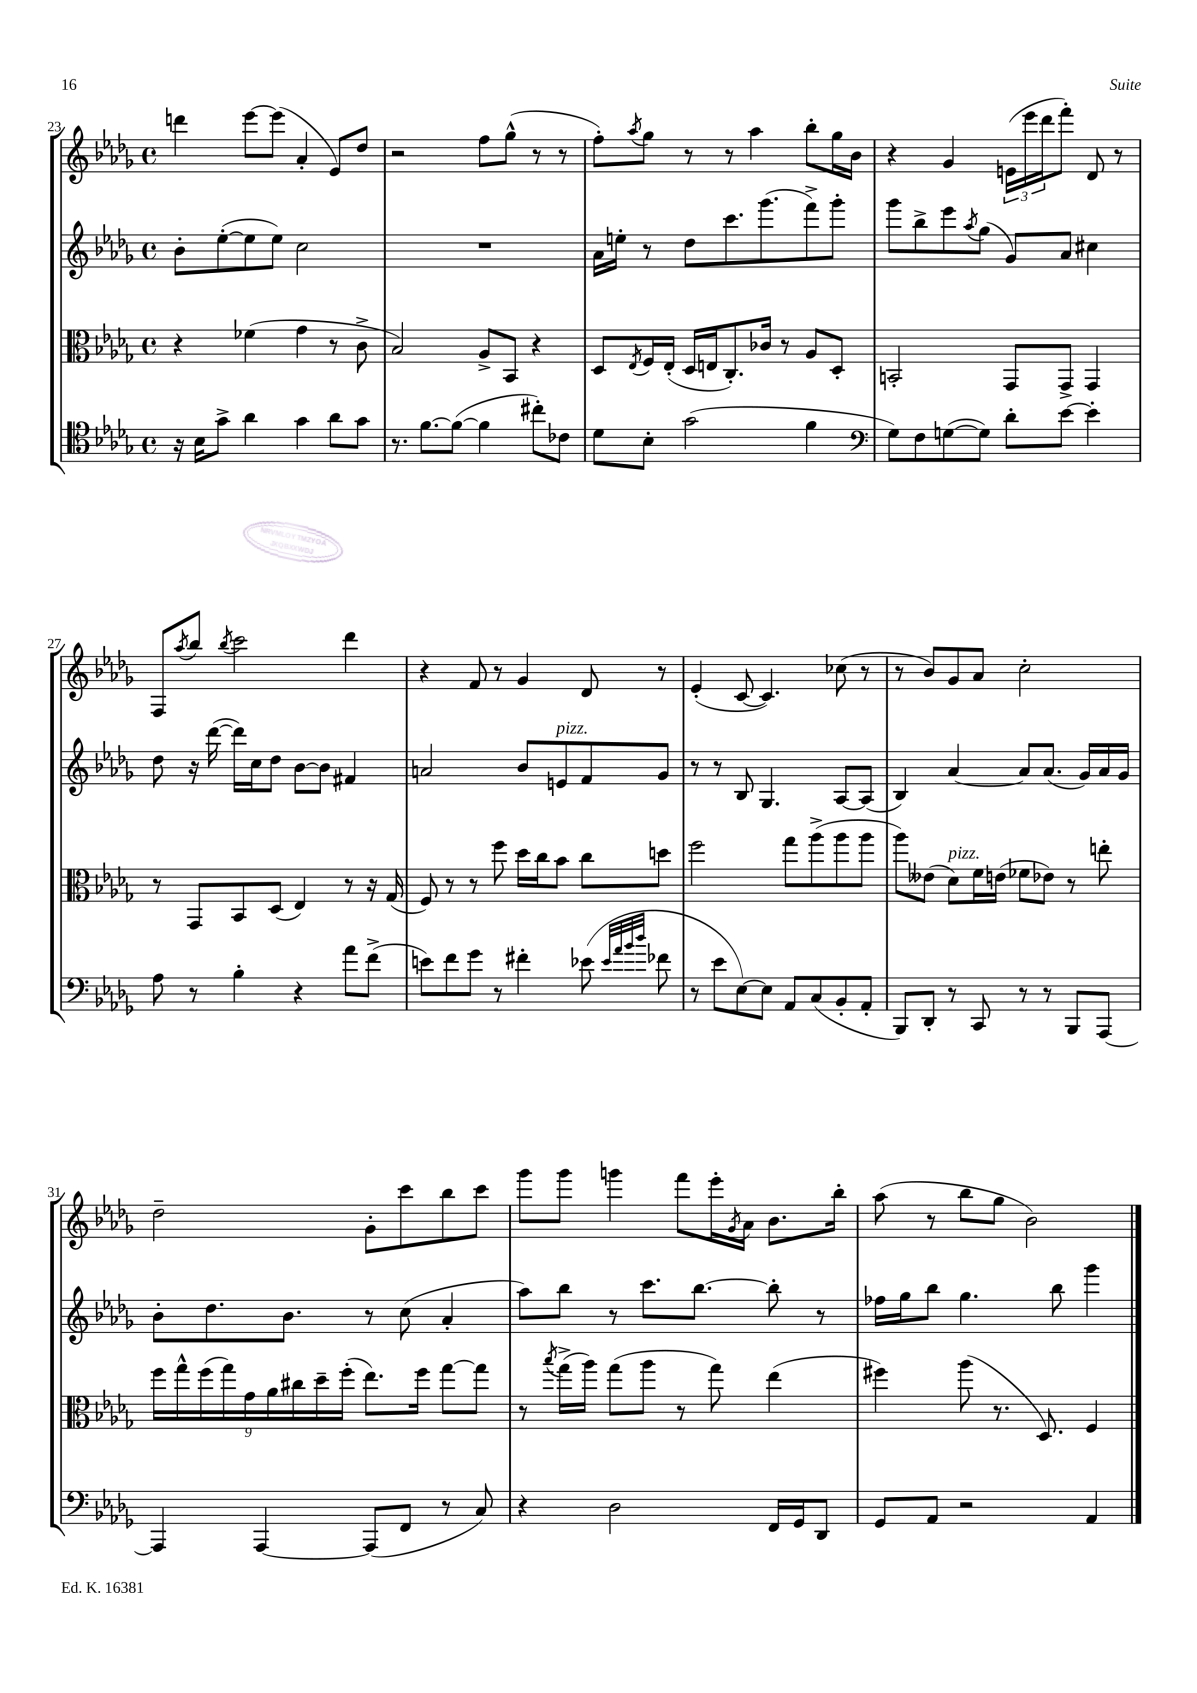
<<
\new StaffGroup <<
\new Staff = "s0" {
    \clef treble \key des \major \defaultTimeSignature \time 4/4
    d'''4 ees'''8~ ees'''8( aes'4-. ees'8) des''8 |
    r2 f''8 ges''8-^( r8 r8 |
    f''8-.) \acciaccatura { aes''8 } ges''8 r8 r8 aes''4 bes''8-. ges''16 bes'16 |
    r4 ges'4 \tuplet 3/2 { e'16( ees'''16 des'''16 } f'''8-.) des'8 r8 |
    f8 \acciaccatura { aes''8 } bes''8 \acciaccatura { bes''8 } c'''2 des'''4 |
    r4 f'8 r8 ges'4 des'8 r8 |
    ees'4-.( c'8~ c'4.) ces''8( r8 |
    r8 bes'8) ges'8 aes'8 c''2-. |
    des''2-- ges'8-. c'''8 bes''8 c'''8 |
    ges'''8 ges'''8 g'''4 f'''8 ees'''16-. \acciaccatura { ges'8 } aes'16 bes'8. bes''16-. |
    aes''8( r8 bes''8 ges''8 bes'2) \bar "|." |
}
\new Staff = "s1" {
    \clef treble \key des \major \defaultTimeSignature \time 4/4
    bes'8-. ees''8~-.( ees''8 ees''8) c''2 |
    R1 |
    aes'16 e''16-. r8 des''8 c'''8. ges'''8.( f'''8->) ges'''8-. |
    ges'''8 bes''8-> ees'''8 \acciaccatura { aes''8 } ges''8( ges'8) aes'8 cis''4 |
    des''8 r16 des'''16~( des'''16) c''16 des''8 bes'8~ bes'8 fis'4 |
    a'2 bes'8 e'8^\markup { \italic "pizz." } f'8 ges'8 |
    r8 r8 bes8 ges4. aes8~ aes8( |
    bes4) aes'4~ aes'8 aes'8.( ges'16) aes'16 ges'16 |
    bes'8-. des''8. bes'8. r8 c''8( aes'4-. |
    aes''8) bes''8 r8 c'''8. bes''8.~ bes''8-. r8 |
    fes''16 ges''16 bes''8 ges''4. bes''8 ges'''4 \bar "|." |
}
\new Staff = "s2" {
    \clef alto \key des \major \defaultTimeSignature \time 4/4
    r4 fes'4( ges'4 r8 c'8-> |
    bes2) aes8-> bes,8 r4 |
    des8 \acciaccatura { ees8 } f16 ees16-.( des16 e16 c8.-.) ces'16 r8 aes8 des8-. |
    b,2-. ges,8 ges,8-> ges,4 |
    r8 ges,8 bes,8 des8( ees4) r8 r16 ges16( |
    f8) r8 r8 f''8 des''16 c''16 bes'8 c''8 d''8 |
    f''2 ges''8 aes''8->( aes''8 aes''8 |
    aes''8) eeses'8( des'8^\markup { \italic "pizz." }) f'16 e'16( fes'8 ees'8) r8 e''8-. |
    \tuplet 9/8 { f''16 ges''16-^ f''16( ges''16) ges'16 aes'16 cis''16 des''16-- f''16-.( } ees''8.) f''16 ges''8~ ges''8 |
    r8 \acciaccatura { bes''8 } ges''16->( aes''16) ges''8( aes''8 r8 ges''8) ees''4( |
    fis''4) aes''8( r8. des8.) f4 \bar "|." |
}
\new Staff = "s3" {
    \clef tenor \key des \major \defaultTimeSignature \time 4/4
    r16 bes16 ges'8-> aes'4 ges'4 aes'8 ges'8 |
    r8. f'8.~ f'8~( f'4 cis''8-.) ces'8 |
    des'8 bes8-. ges'2( f'4 |
    \clef bass ges8) f8 g8~( g8) des'8-. ees'8~ ees'4-. |
    aes8 r8 bes4-. r4 aes'8 f'8->( |
    e'8) f'8 ges'8 r8 fis'4-. ees'8( \grace { ees'32 aes'32 bes'32 des''32 } fes'8 |
    r8 ees'8 ees8~) ees8 aes,8 c8( bes,8-. aes,8-. |
    bes,,8) des,8-. r8 c,8 r8 r8 bes,,8 aes,,8~ |
    aes,,4 aes,,4~ aes,,8( f,8 r8 c8) |
    r4 des2 f,16 ges,16 des,8 |
    ges,8 aes,8 r2 aes,4 \bar "|." |
}
>>
>>
\layout { \context { \Score currentBarNumber = #23 } }
